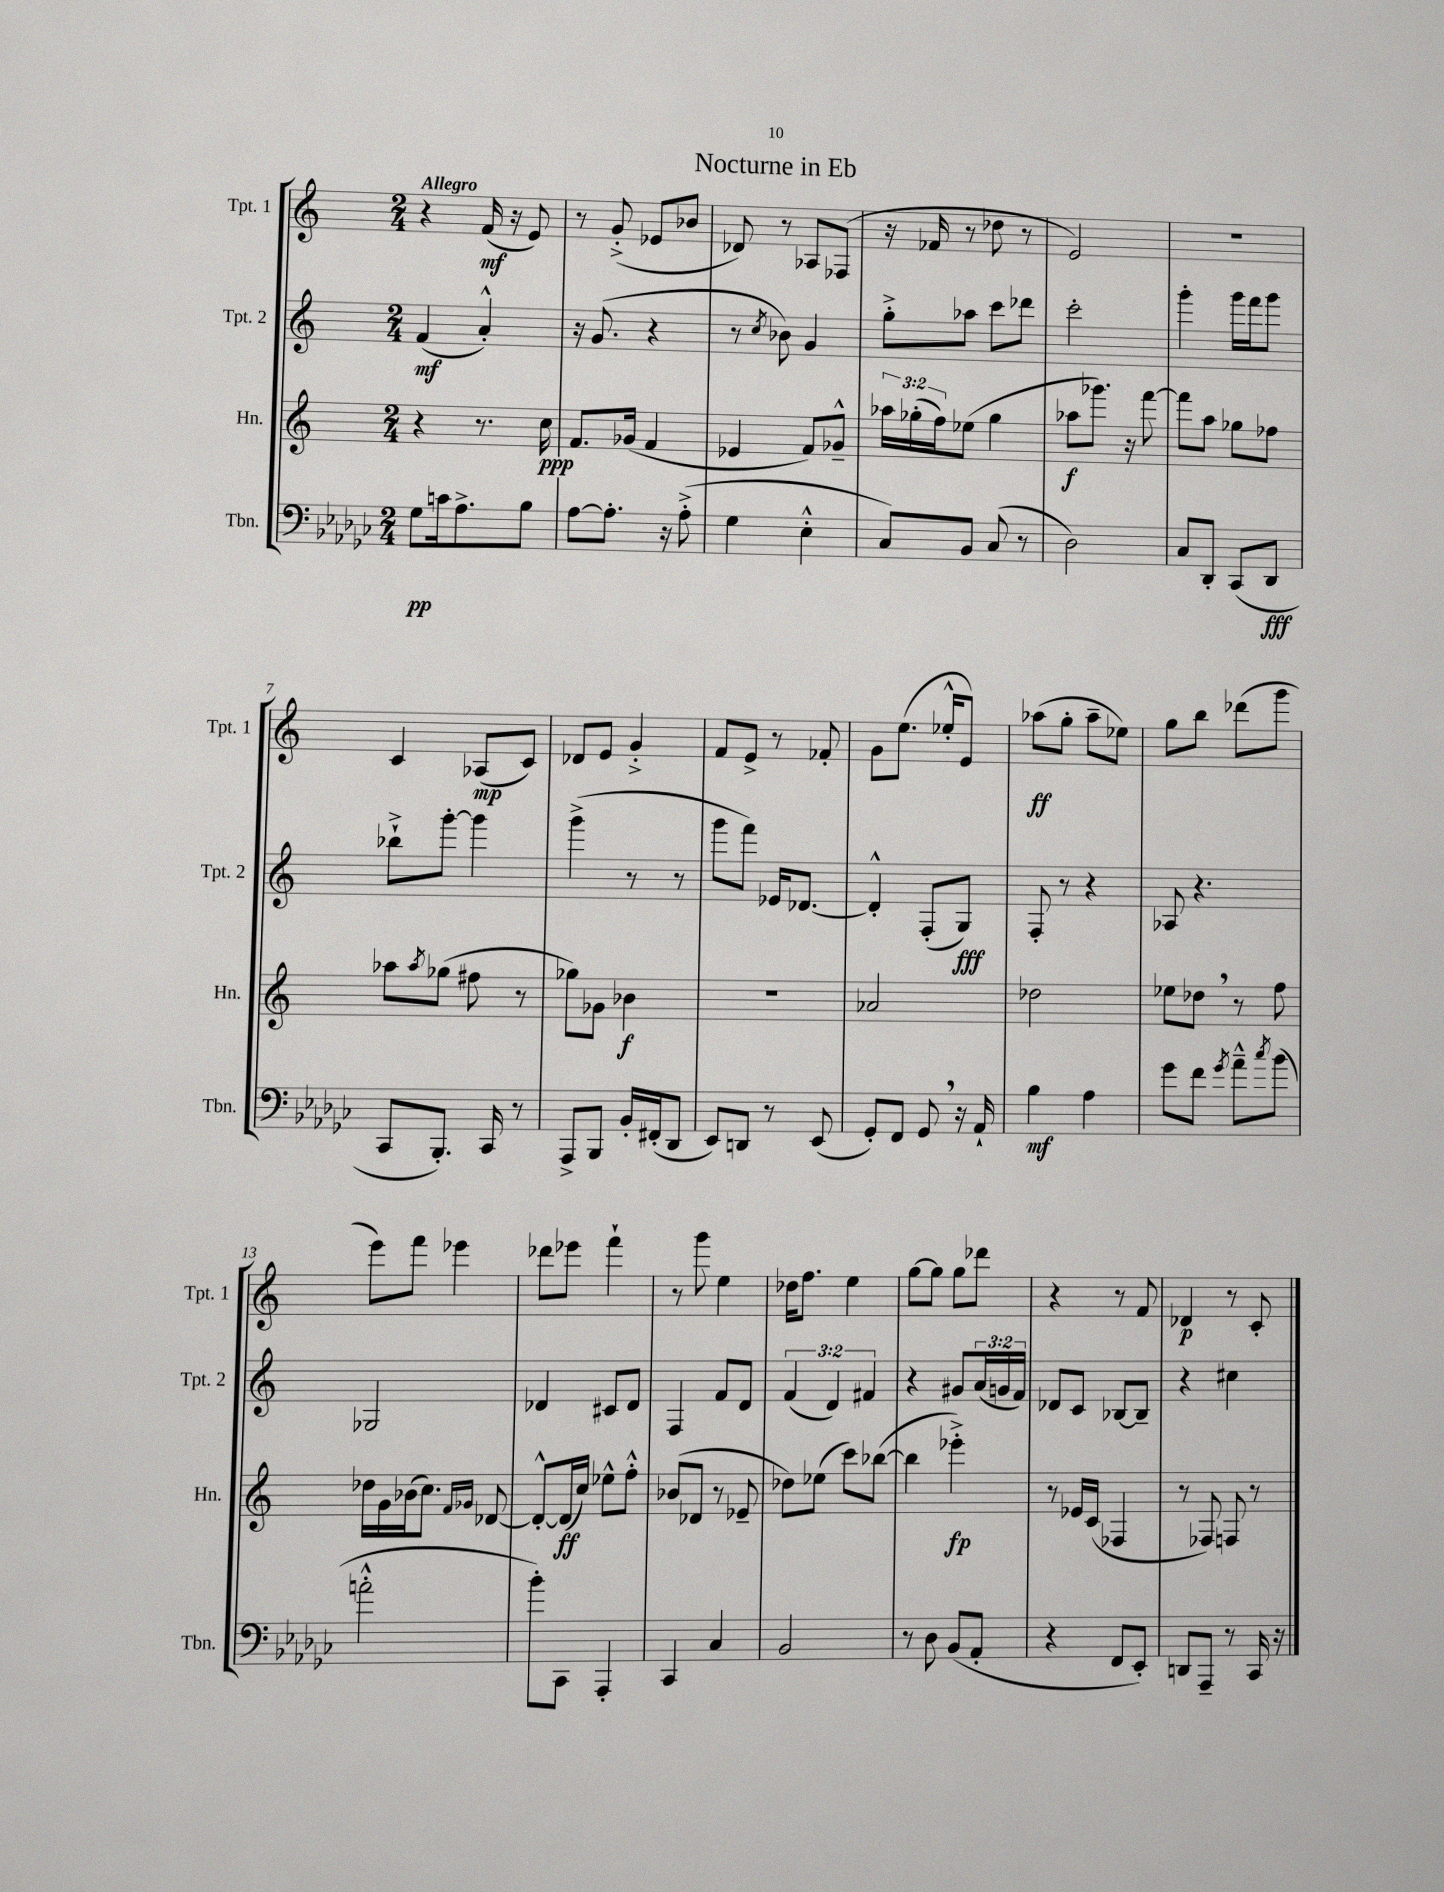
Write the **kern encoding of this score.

**kern	**dynam	**kern	**dynam	**kern	**dynam	**kern	**dynam
*part4	*part4	*part3	*part3	*part2	*part2	*part1	*part1
*staff4	*staff4	*staff3	*staff3	*staff2	*staff2	*staff1	*staff1
*I"Tbn.	*	*I"Hn.	*	*I"Tpt. 2	*	*I"Tpt. 1	*
*I'Tbn.	*	*I'Hn.	*	*I'Tpt. 2	*	*I'Tpt. 1	*
*clefF4	*	*clefG2	*	*clefG2	*	*clefG2	*
*k[b-e-a-d-g-c-]	*	*k[]	*	*k[]	*	*k[]	*
*M2/4	*	*M2/4	*	*M2/4	*	*M2/4	*
=1	=1	=1	=1	=1	=1	=1	=1
!	!	!	!	!	!	!LO:TX:a:B:t=Allegro	!
8G-\L	pp	4r	.	(4f/	mf	4r	.
16cn\k	.	.	.	.	.	.	.
8.A-^\	.	.	.	.	.	.	.
.	.	8.r	.	4a'^^/)	.	(16f/	mf
.	.	.	.	.	.	16r	.
8B-\J	.	.	.	.	.	8e/)	.
.	.	16cc\	ppp	.	.	.	.
=2	=2	=2	=2	=2	=2	=2	=2
[8A-\L	.	8.f/L	.	16r	.	8r	.
.	.	.	.	(8.g/	.	.	.
8.A-'\J]	.	.	.	.	.	(8g'^/	.
.	.	(16g-X/Jk	.	.	.	.	.
.	.	4f/	.	4r	.	8e-X/L	.
16r	.	.	.	.	.	.	.
(8A-'^\	.	.	.	.	.	8b-X/J	.
=3	=3	=3	=3	=3	=3	=3	=3
4G-\	.	4e-X/	.	8r	.	8d-X/)	.
.	.	.	.	8qcc/	.	.	.
.	.	.	.	8b-X\)	.	8r	.
4E-'^^\	.	8f/L)	.	4g/	.	8A-X/L	.
.	.	8g-X~^^/J	.	.	.	(8F-X/J	.
=4	=4	=4	=4	=4	=4	=4	=4
8C-/L)	.	24aa-X\LL	.	8gg'^\L	.	16r	.
.	.	(24gg-X'\	.	.	.	.	.
.	.	.	.	.	.	16f-X/	.
.	.	24ff\J)	.	.	.	.	.
8BB-/J	.	(8ee-X\J	.	8aa-X\J	.	8r	.
(8C-/	.	4gg-\	.	8ccc\L	.	8dd-X\	.
8r	.	.	.	8ddd-X\J	.	8r	.
=5	=5	=5	=5	=5	=5	=5	=5
2D-\)	.	8aa-X\L	f	2ccc'\	.	2e/)	.
.	.	8.ggg-X\J)	.	.	.	.	.
.	.	16r	.	.	.	.	.
.	.	[8fff\	.	.	.	.	.
=6	=6	=6	=6	=6	=6	=6	=6
8C-/L	.	8fff\L]	.	4ggg'\	.	2r	.
8DD-'/J	.	8aa\J	.	.	.	.	.
(8CC-/L	.	8gg-X\L	.	16ggg\LL	.	.	.
.	.	.	.	16fff\J	.	.	.
8DD-/J	fff	8ff-X\J	.	8ggg\J	.	.	.
!!LO:LB:g=z
=7	=7	=7	=7	=7	=7	=7	=7
8CC-/L	.	8aa-X\L	.	8bb-X`^\L	.	4c/	.
.	.	8qaa-/	.	.	.	.	.
8.BBB-'/J)	.	(8gg-X\J	.	[8ggg'\J	.	.	.
.	.	8ff#X\	.	4ggg\]	.	(8A-X/L	mp
16CC-/	.	.	.	.	.	.	.
8r	.	8r	.	.	.	8c/J)	.
=8	=8	=8	=8	=8	=8	=8	=8
8AAA-^/L	.	8gg-X\L)	.	(4ggg^\	.	8d-X/L	.
8BBB-/J	.	8g-X\J	.	.	.	8e/J	.
16BB-'/LL	.	4b-X\	f	8r	.	4g'^/	.
(16FF#X'/J	.	.	.	.	.	.	.
8DD-/J	.	.	.	8r	.	.	.
=9	=9	=9	=9	=9	=9	=9	=9
8EE-/L)	.	2r	.	8ggg\L	.	8f/L	.
8DDn/J	.	.	.	8fff\J)	.	8e^/J	.
8r	.	.	.	16e-X/KL	.	8r	.
.	.	.	.	[8.d-X/J	.	.	.
(8EE-/	.	.	.	.	.	8f-X'/	.
=10	=10	=10	=10	=10	=10	=10	=10
8GG-'/L)	.	2a-X/	.	4d-'^^/]	.	8g\L	.
8FF/J	.	.	.	.	.	(8.ee\J	.
8GG-,/	.	.	.	(8F'/L	.	.	.
.	.	.	.	.	.	16ee-X'^^/KL	.
16r	.	.	.	8G/J)	fff	8e/J)	.
16AA-`/	.	.	.	.	.	.	.
=11	=11	=11	=11	=11	=11	=11	=11
4B-\	mf	2dd-X\	.	8F'/	.	(8aa-X\L	ff
.	.	.	.	8r	.	8gg'\J	.
4A-\	.	.	.	4r	.	8aa-~\L	.
.	.	.	.	.	.	8ee-X\J)	.
=12	=12	=12	=12	=12	=12	=12	=12
8g-\L	.	8ee-X\L	.	8A-X/	.	8gg\L	.
8f\J	.	8dd-X,\J	.	4.r	.	8bb\J	.
8qg-/	.	.	.	.	.	.	.
8a-~^^\L	.	8r	.	.	.	(8ddd-X\L	.
8qcc-/	.	.	.	.	.	.	.
(8b-\J	.	8ff\	.	.	.	8ggg\J	.
!!LO:LB:g=z
=13	=13	=13	=13	=13	=13	=13	=13
2an'^^\	.	16dd-X\LL	.	2G-X/	.	8eee\L)	.
.	.	16g\	.	.	.	.	.
.	.	(16b-X\J	.	.	.	8fff\J	.
.	.	8.cc\J)	.	.	.	.	.
.	.	.	.	.	.	4eee-X\	.
.	.	16qqf/LL	.	.	.	.	.
.	.	16qqg-X/JJ	.	.	.	.	.
.	.	[8d-X/	.	.	.	.	.
=14	=14	=14	=14	=14	=14	=14	=14
8b-'\L)	.	8d-'^^/L_	.	4d-X/	.	8ddd-X\L	.
8CC-\J	.	(16d-/L]	ff	.	.	8eee-X\J	.
.	.	16cc/JJ)	.	.	.	.	.
4AAA-'/	.	8ee-X^^\L	.	8c#X/L	.	4fff`\	.
.	.	8ff'^^\J	.	8d-/J	.	.	.
=15	=15	=15	=15	=15	=15	=15	=15
4CC-/	.	(8b-X/L	.	4F/	.	8r	.
.	.	8d-X/J	.	.	.	8ggg\	.
4C-/	.	8r	.	8f/L	.	4ee\	.
.	.	8e-X~/	.	8d/J	.	.	.
=16	=16	=16	=16	=16	=16	=16	=16
2BB-/	.	8dd-X\L)	.	(6f/	.	16dd-X\KL	.
.	.	.	.	.	.	8.ff\J	.
.	.	(8ee-X\J	.	.	.	.	.
.	.	.	.	6d/)	.	.	.
.	.	8ccc\L)	.	.	.	4ee\	.
.	.	.	.	6f#X/	.	.	.
.	.	([8bb-X\J	.	.	.	.	.
=17	=17	=17	=17	=17	=17	=17	=17
8r	.	4bb-\]	.	4r	.	[8gg\L	.
8D-\	.	.	.	.	.	8gg\J]	.
(8BB-/L	.	4eee-X'^\)	fp	8g#X/L	.	8gg\L	.
8AA-'/J	.	.	.	(24a/L	.	8ddd-X\J	.
.	.	.	.	24gn/	.	.	.
.	.	.	.	24f/JJ)	.	.	.
=18	=18	=18	=18	=18	=18	=18	=18
4r	.	8r	.	8d-X/L	.	4r	.
.	.	16e-X/LL	.	8c/J	.	.	.
.	.	(16c/JJ	.	.	.	.	.
8FF/L	.	4F-X/	.	[8B-X/L	.	8r	.
8EE-'/J)	.	.	.	8B-~/J]	.	8f/	.
=19	=19	=19	=19	=19	=19	=19	=19
8DDn/L	.	8r	.	4r	.	4d-X/	p
8AAA-~/J	.	8F-X/)	.	.	.	.	.
8r	.	8Fn/	.	4cc#X\	.	8r	.
16CC-/	.	8r	.	.	.	8c'/	.
16r	.	.	.	.	.	.	.
==	==	==	==	==	==	==	==
*-	*-	*-	*-	*-	*-	*-	*-
